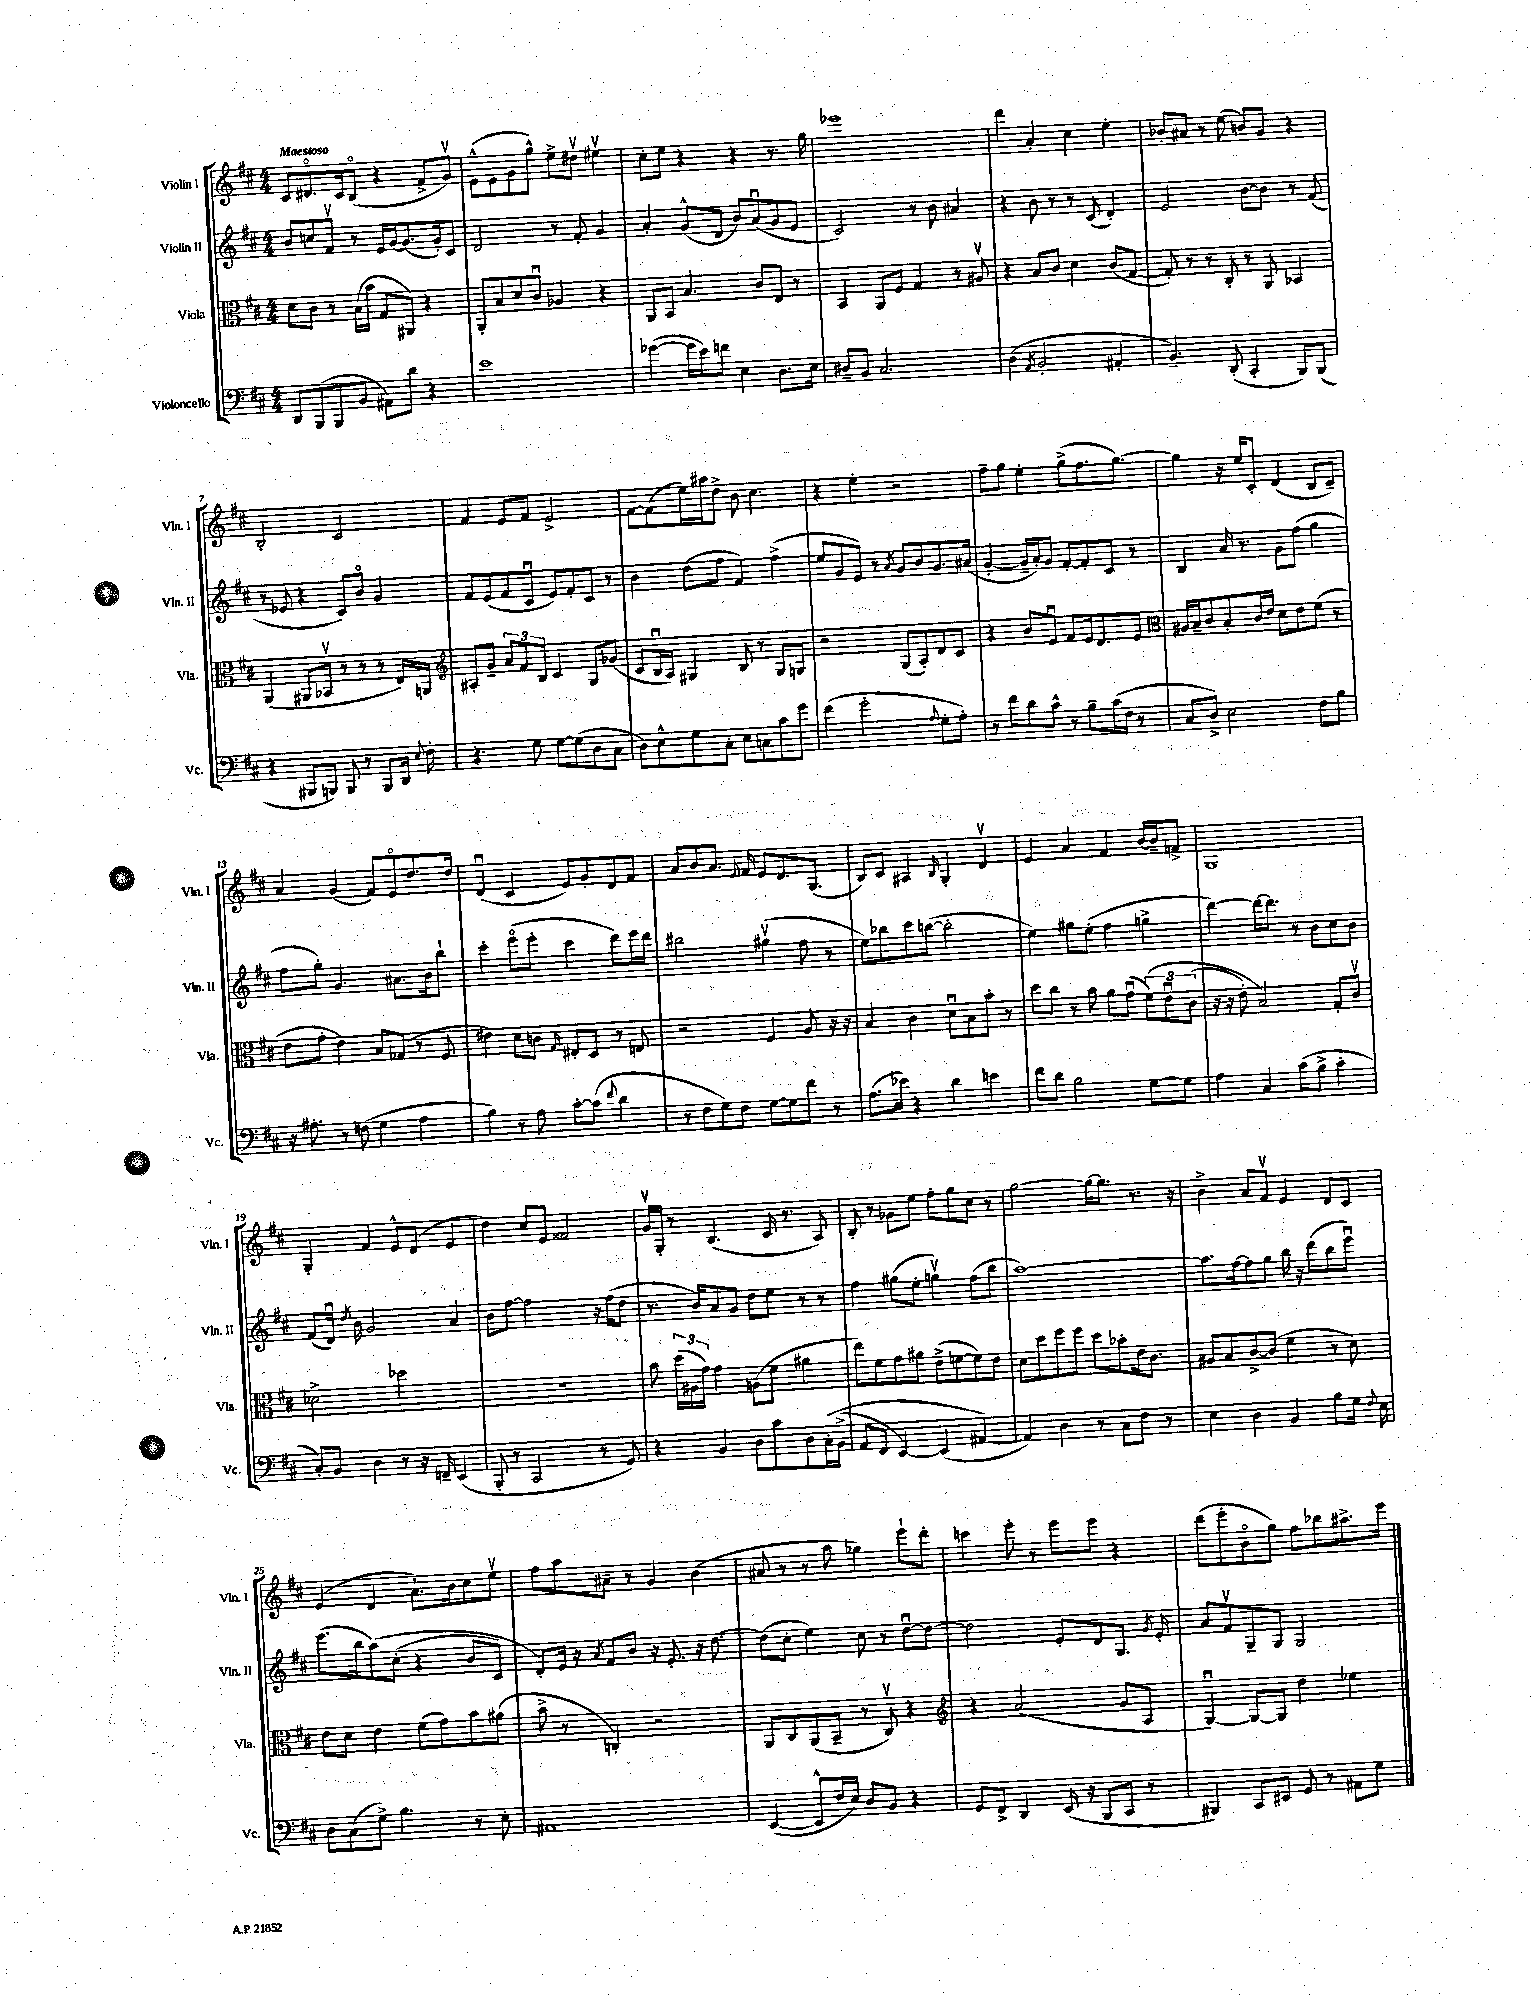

**kern	**kern	**kern	**kern
*staff4	*staff3	*staff2	*staff1
*clefF4	*clefC3	*clefG2	*clefG2
*k[f#c#]	*k[f#c#]	*k[f#c#]	*k[f#c#]
*M4/4	*M4/4	*M4/4	*M4/4
8DD/L	8d\L	8b/L	8c#/L
(8BBB/	8c#\J	8cc/	8.d#o/
8BBB/	8r	8f#v/J	.
.	.	.	16c#/k
8BB/J	(16B\LL	8r	(8Bo/J
.	16b\JJ	.	.
8AA#\L)	8G/L	16e/LL	4r
.	.	[16g/J	.
8d\J	8AA#/J)	(8.g/]	.
4r	4r	.	8f#^/L
.	.	16g'/k)	.
.	.	8c#/J	8gv/J)
=	=	=	=
1e	8AA'/L	2d/	(8e^^\L
.	8B/	.	8e\
.	8d/	.	8g\
.	8c#u/J	.	8gg^^\J)
.	4A-/	8r	8ee^\L
.	.	8f#'/	8dd#v\J
.	4r	4g/	4ee#v\
=	=	=	=
([4g-\	8AA/L	4a'/	8cc#'\L
.	8BB/J	.	8ee\J
16g-\]LL	4.B/	(8g^^/L	4r
16e\J)	.	.	.
8f\J	.	8d/J	.
4E\	.	8b/L)	4r
.	8c#/L	(8au/	.
8.D\L	8E/J	8g/	8.r
.	8r	8e/J	.
16E\Jk	.	.	16gg\
=	=	=	=
8D#~/L	4BB/	2c#/)	1eee-
8BB/J	.	.	.
2.C#/	8AA/L	.	.
.	8F#/J	.	.
.	4G/	8r	.
.	.	8b\	.
.	8r	4a#/	.
.	8A#v/	.	.
=	=	=	=
(4D\	4r	4r	4ddd\
8qAA/	.	.	.
2BB'/	8B/L	8b\	4a'/
.	8c#/J	8r	.
.	4d\	8r	4cc#\
.	.	(8c#/	.
4AA#'/	(8c#/L	4d'/)	4ee'\
.	[8G/J	.	.
=	=	=	=
4.BB~/)	8G'/])	2e/	8b-'/L
.	8r	.	8a#/J
.	8r	.	8r
(8DD'/	8C#'/	.	(8ee\
4CC#'/	8r	[8b\L	8b/L)
.	8AA/	8b\]J	8g/J
8BBB/L)	4BB-/	8r	4r
(8BBB/J	.	(8f#/	.
=	=	=	=
4r	(4AA/	8r	2B'/
.	.	8e-/	.
8BBB#/L	8AA#/L	4r	.
8BBB/J)	8BB-v/J	.	.
8BBB/	8r	8c#/L)	2c#/
8r	8r	8bo/J	.
8BBB/L	8r	4g/	.
16DD/Jk	16E/LL)	.	.
8qqE/	.	.	.
16F#'\	16AA/JJ	.	.
=	=	=	=
*	*clefG2	*	*
4.r	8A#'/L	8f#/L	4f#/
.	8g~/J	(8e/	.
.	12a/L	8f#/	8e/L
.	12f#/	.	.
8G\	.	8c#u/J	8f#/J
.	12B/J	.	.
[8G\L	4c#/	8e/L)	2e^/
(8G\]	.	8f#'/	.
8D\	8G/L	8c#/J	.
8C#\J	(8g-/J	8r	.
=	=	=	=
8D\L)	8c#/L	4b\	[8f#\L
8E^^\	16Bu/L	.	(8f#\]
.	16A/JJ)	.	.
8G\	4G#/	(8dd\L	16ee\L)
.	.	.	16aa#\J
8C#'\J	.	8ff#\J	8dd^\J
8E\L	8B/	4f#/)	8b\
8C\	8r	.	4.cc#\
8c#\	8G#/L	(4ff#^\	.
8g\J	8G/J	.	.
=	=	=	=
(4f#\	2r	8ee/L	4r
.	.	8g/	.
2g'\	.	8e/J)	4ee'\
.	.	8r	.
.	.	8qa/	.
.	(8G/L	8g/L	2r
.	8A'/)	8b/	.
8qqA/	.	.	.
8G'\L	8d/	8.g/	.
8A'\J)	8c#/J	.	.
.	.	(16a#/Jk	.
=	=	=	=
8r	4r	[4g'/	8ff#~\L
8f#\L	.	.	8gg\J
8d\	8b/L	16g~/]LL	4ee'\
.	.	16a'/J)	.
8c#^^\J	8eu/J	8g/J	.
8r	8f#/L	[8f#'/L	(8gg^\L
8B~\L	16e/k	8f#'/]	8.ff#\
.	8.d/	.	.
(16c#\L	.	8c#/J	.
16F#\JJ	.	.	[8.gg\J)
8r	8e/J	8r	.
=	=	=	=
*	*clefC3	*	*
8C#/L	16A#/LL	4B/	4gg\]
.	16B~/J	.	.
8D^/J)	8c#/	.	.
2E\	8B'/	16a/	16r
.	.	8.r	16ee/LK
.	16c#/L	.	8c#'/J
.	16e/JJ	.	.
.	8d\L	8g\L	(4d/
.	8e\	(8ff#\J	.
8F#\L	(8f#\J	4gg\	8B/L
8B\J	8r	.	8c#~/J)
=	=	=	=
16r	8e\L	8ff#\L	4a/
8.A#'\	.	.	.
.	8g'\J	8gg'\J)	.
8r	4e\)	4.g/	(4g/
(8F\	.	.	.
4G\	8B/L	.	8f#/L)
.	(8G-/J	8.a#\L	8eo/
4A#\	8r	.	8.dd/
.	.	16b\k	.
.	8F#/	8bb`\J	.
.	.	.	16dd/Jk
=	=	=	=
4B\)	4e#\)	4ccc#'\	(4du/
8r	8d\L	(8eeeo\L	4c#/
8A\	8c\J	8eee'\J	.
.	16qqG/	.	.
[8c#'\L	8E#'/L	4ccc#\	8e/L)
(8c#\]J	8D/J	.	8g'/
8qqf#/	.	.	.
4d\	8r	8ddd\L)	8d/
.	8E/	16eee\L	8f#/J
.	.	16ddd\JJ	.
=	=	=	=
8r	2r	2bb#\	8a/L
8F#\L	.	.	8b/
8G\)	.	.	8.a/J
8F#\J	.	.	.
.	.	.	8qqe/
.	.	.	16f#/
[8G\L	4F#/	(4gg#v\	8e/L
8G\]	.	.	8.d/
8f#\J	8A/	8ff#\	.
.	.	.	(8.G/J
8r	16r	8r	.
.	16r	.	.
=	=	=	=
(8.A\L	4B/	8ee\L)	8B/L)
.	.	8bb-\	8c#/J
16e-\Jk)	.	.	.
4r	4c#\	8ccc#\	4A#/
.	.	([8bb\J	.
.	.	.	16qqB/
4d\	8du\L	2bb'\]	4G'/
.	8B\	.	.
4e\	8b'\J	.	4dv/
.	8r	.	.
=	=	=	=
8f#\L	8dd\L	4ee\)	4e/
8d\J	8cc#\J	.	.
2B\	8r	8gg#\L	4a/
.	8b\	(8ee'\J	.
.	8a\L	4ff#\	4f#/
.	(8gu\J	.	.
[8G\L	&(12f#\L)	4gg^\	[16b/LL
.	.	.	16b~/]J
.	12eu\	.	.
8G\]J	.	.	8f^/J
.	(12c#\J	.	.
=	=	=	=
4A\	16r	[4ddd\)	1G
.	16r	.	.
.	8e'\)	.	.
4C#/	2B/&)	16ddd\_LK	.
.	.	8.ddd\]J	.
(8c#\L	.	8r	.
8B^\J	.	8b\L	.
4c#'\	8G'/L	8cc#\	.
.	8c#v/J	8b\J	.
=	=	=	=
8C#'/L)	2d-^\	(8f#/L	4G'/
8BB/J	.	16du/Jk)	.
.	.	8qdd/	.
.	.	16b\	.
4D\	.	2g/	4f#/
8r	2dd-\	.	8e^^/L
16r	.	.	(8d/J
16FF~/	.	.	.
(4EE/	.	4a/	4e/
=	=	=	=
8BBB'/	1r	8b\L	4dd\)
8r	.	[8ff#\J	.
2CC#/	.	2ff#\]	8cc#/L
.	.	.	8e/J
.	.	.	2f##/
8r	.	16r	.
.	.	(16ff#\LK	.
8GG/)	.	8dd\J	.
=	=	=	=
4r	8b\	8.r	16gv/LL
.	.	.	16G'/JJ
.	(24dd\LL	.	8r
.	24A#\	.	.
.	.	16b/LK)	.
.	24g\JJ)	.	.
4BB/	4g\	8a/	(4.B/
.	.	8g/J	.
8D\L	(8A\L	8dd\L	.
8c#\	8f#\J	8ee\J	16c#/
.	.	.	8.r
8D\	4a#\	8r	.
&(16C#'\L	.	8r	8A/)
(16BB^\JJ	.	.	.
=	=	=	=
8AA/L	8ee\L)	4ff#\	8B'/
8FF#/J	8f#\	.	8r
[4EE/)	8g\	(8gg#\L	8g-\L
.	8a#\J	8ee'\J	8ee\J
(4EE/]	(8e^\L	4ggv\)	8ff#'\L
.	[8f\	.	8gg\
[4AA#/&)	8f\])	(8ff#\L	8cc#\J
.	8e\J	8bb\J	8r
=	=	=	=
4AA#/])	8d\L	[1aa)	[2gg\
.	8dd\	.	.
4D\	8ff#\	.	.
.	8ff#\J	.	.
8r	8dd\L	.	16gg\_LK
.	.	.	8.gg\]J
8C#\L	8b-'\	.	.
8F#\J	16e\k	.	8.r
.	8.c#\J	.	.
8r	.	.	.
.	.	.	16r
=	=	=	=
4E\	8A#/L	8.aa\]L	4b^\
.	8B/	.	.
.	.	[16ff#\k	.
4D\	[8c#^/	8ff#\]	8a/L
.	(8c#/]J	8gg\J	8f#v/J
4BB/	4f#\	16bb\	4e/
.	.	16r	.
.	.	(8ddd\L	.
8B\L	8r	8bb\	8d/L
16G\Jk	8d\)	8eeeu\J)	8c#/J
8qqF#/	.	.	.
16E\	.	.	.
=	=	=	=
8D\L	8e\L	(8.eee\L	(4e/
(8C#\	8d\J	.	.
.	.	16bb\k	.
8G^\J)	4e\	&(8aa\)	4d/
4.B\	.	(8cc#'\J	.
.	(8f#\L	4r	8.a`\L)
.	8g\)	.	.
.	.	.	16b\k
8r	8b\	8b/L	8cc#\
8E'\	(8a#\J	8c#/J)	8eev\J
=	=	=	=
1AA#	8b^\	8d'/L&)	8ff#\L
.	8r	16e/Jk	8aa\
.	.	16r	.
.	.	8qa/	.
.	4C'/)	8f#/L	8a#~\J
.	.	8b/J	8r
.	2r	16r	4g/
.	.	8.e'/	.
.	.	16r	(4b\
.	.	[8.dd\	.
=	=	=	=
([4EE/	8AA/L	(8dd\]L	8a#/
.	8C#/	8cc#'\J	8r
8EE^^/]L	(8AA/	4ee\)	8r
16F#/L	8BB~/J	.	8aa\
16E/JJ)	.	.	.
8D/L	8r	8cc#\	4gg-\)
8BB/J	8C#v/)	8r	.
4r	4r	[8ddu\L	8eee`\L
.	.	8dd\_J	8ddd'\J
=	=	=	=
*	*clefG2	*	*
8GG/L	4r	2dd\]	4ccc\
8FF#^/J	.	.	.
4DD/	(2a/	.	8eee'\
.	.	.	8r
(16EE/	.	8e'/L	8eee\L
16r	.	.	.
8BBB/L	.	8d/	8eee\J
8CC#/J	8g/L	8.G/J	4r
8r	8A/J	.	.
.	.	8qg/	.
.	.	16e'/	.
=	=	=	=
4BBB#/)	[4Gu/)	8a/L	(8ddd\L
.	.	8f#v/	8eee'\
8CC#/L	8G/_L	8G~/	8bo\
8EE#/J	8G/]J	8G/J	8gg\J)
8GG/	4dd\	2G/	8ff#\L
8r	.	.	8bb-\
8AA#\L	4ee-\	.	8.aa#^\
8G\J	.	.	.
.	.	.	16eee\Jk
==	==	==	==
*-	*-	*-	*-
